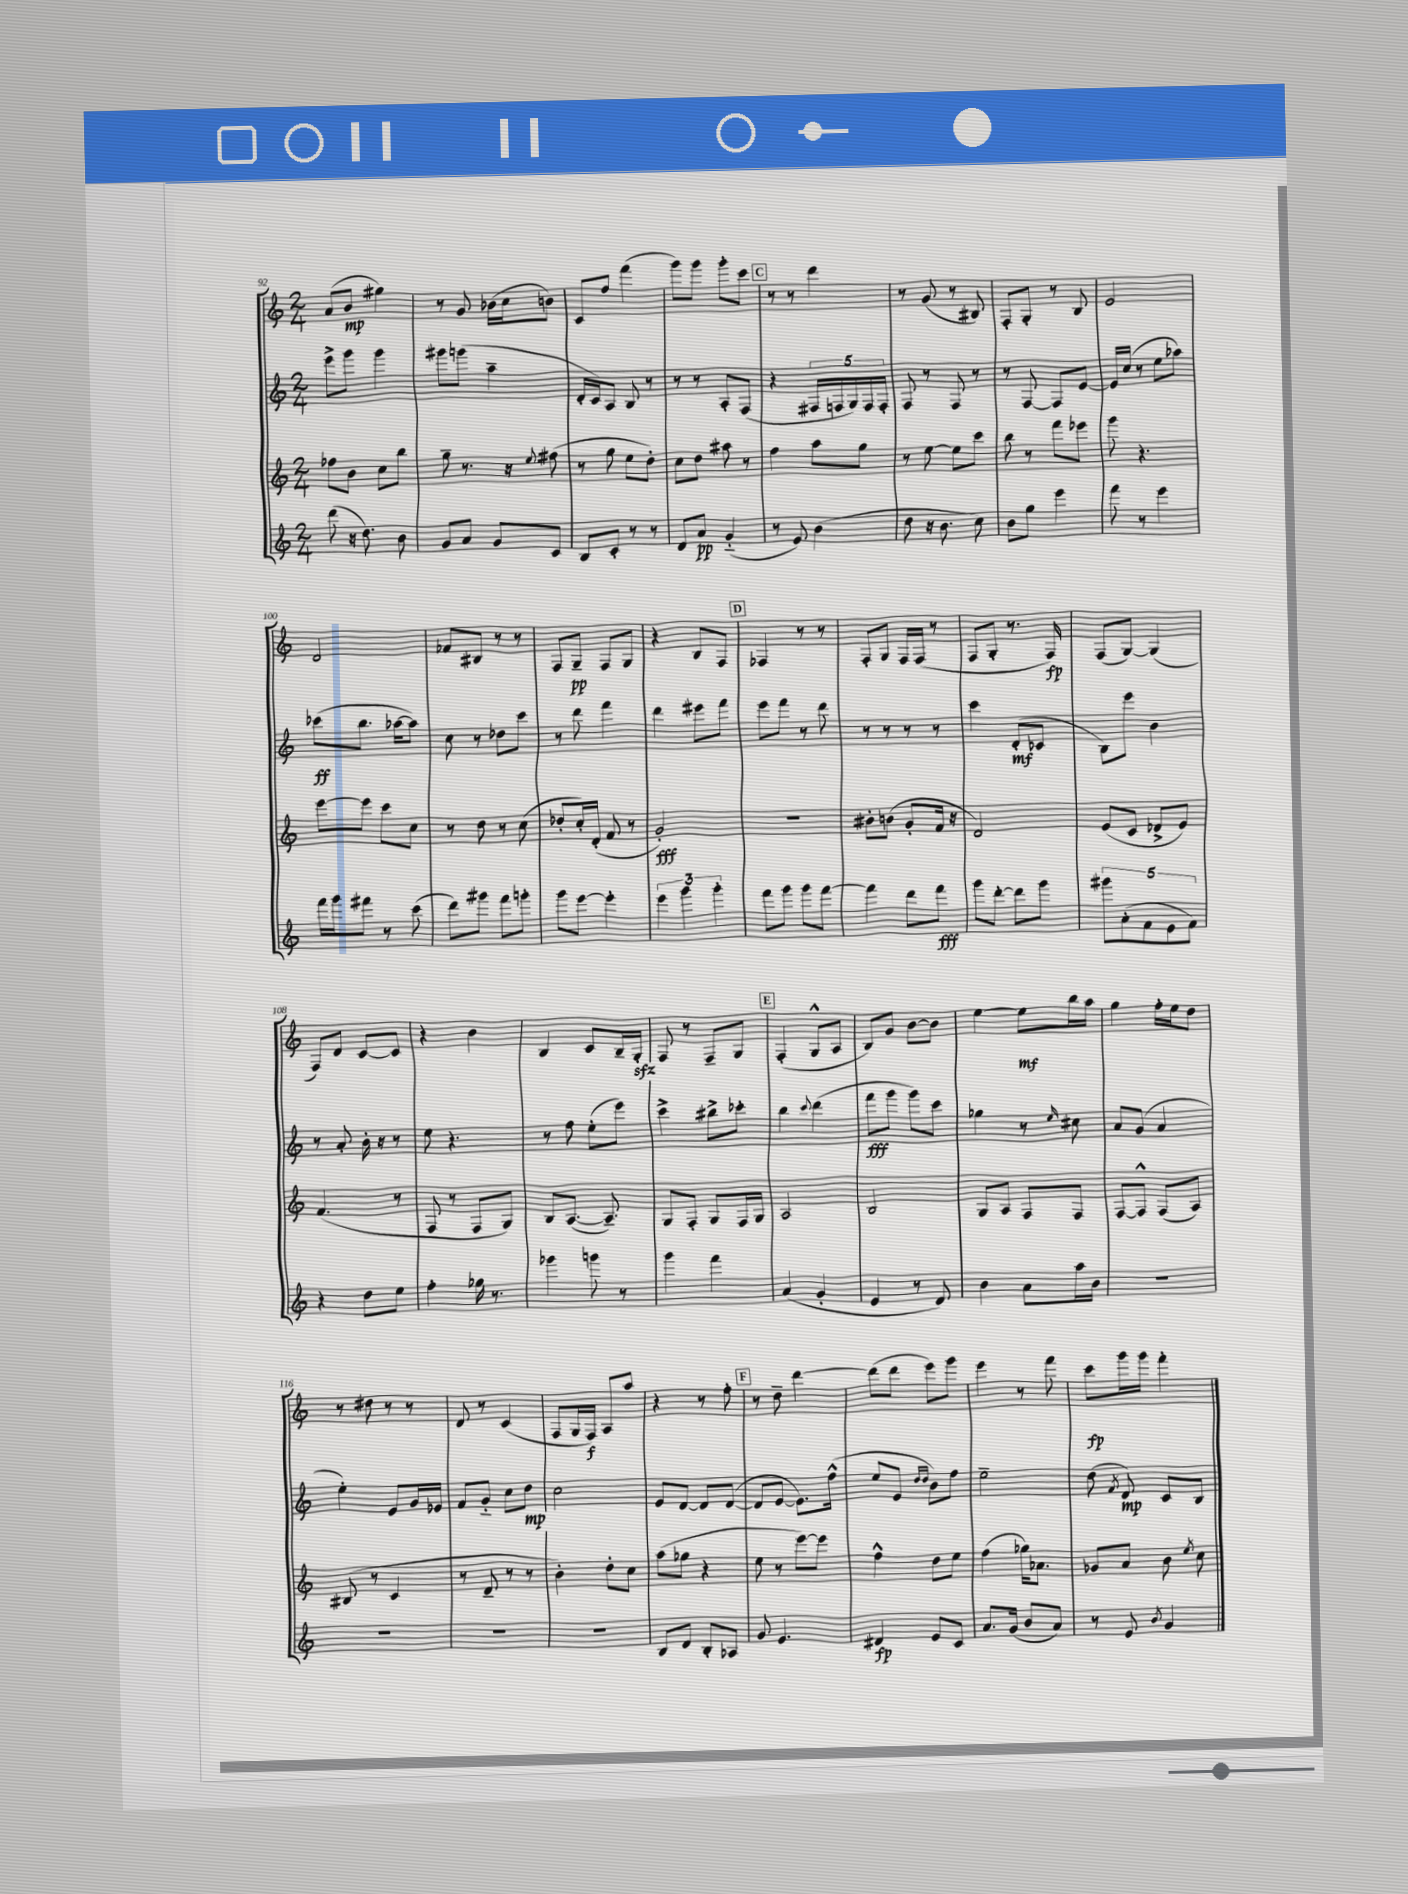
<<
\new StaffGroup <<
\new Staff = "s0" {
    \clef treble \key c \major \numericTimeSignature \time 2/4
    \autoBeamOff a'8[( b'8]\mp gis''4) |
    r8 g'8 bes'16[( c''16 b'8]) |
    c'8[ f''8] f'''4( |
    g'''8[) g'''8] g'''8[-. c'''8] |
    \mark \markup { \box "C" } r8 r8 d'''4 |
    r8 g'8( r8 bis8) |
    f8[-. g8]-. r8 b8 |
    e'2 |
    d'2 |
    fes'8[ bis8] r8 r8 |
    f8[ g8]--\pp f8[ g8] |
    r4 b8[ f8] |
    \mark \markup { \box "D" } fes4 r8 r8 |
    f8[-. g8] f16[ f16]( r8 |
    f8[ g8]-. r8. f16\fp) |
    f8[( g8]~) g4( |
    f8[) d'8] c'8[~ c'8] |
    r4 b'4 |
    b4 c'8[ b16-- g16]-.\sfz |
    f8 r8 f8[-- g8] |
    \mark \markup { \box "E" } f4-.( g8[-^ a8] |
    b8[) g'8] b'8[~ b'8] |
    e''4~ e''8[\mf b''16 a''16] |
    g''4 f''16[-. e''16 d''8] |
    r8 dis''8 r8 r8 |
    d'8 r8 c'4( |
    f8[ g16 f16]\f) a8[ a''8] |
    r4 r8 f''8-. |
    \mark \markup { \box "F" } r8 d''8-- d'''4~ |
    d'''8[( d'''8] e'''8[) g'''8] |
    e'''4 r8 f'''8 |
    c'''8[\fp g'''16 g'''16] f'''4-. \bar "|." |
}
\new Staff = "s1" {
    \clef treble \key c \major \numericTimeSignature \time 2/4
    \autoBeamOff e'''8[-> g'''8] g'''4 |
    gis'''8[ g'''8]( a''4-- |
    d'16[-. c'16) a8] b8 r8 |
    r8 r8 a8[-. f8]( |
    \mark \markup { \box "C" } r4 \tuplet 5/4 { fis16[ f16 g16) f16 f16]-. } |
    f8 r8 f8 r8 |
    r8 f8~ f8[ e'8]~ |
    e'16[ c''16]( r8 e''8[ aes''8]) |
    ces'''8[\ff( b''8.] aes''16[~ aes''8]) |
    c''8 r8 des''8[ c'''8] |
    r8 d'''8 f'''4 |
    d'''4 eis'''8[ f'''8] |
    \mark \markup { \box "D" } e'''8[ f'''8] r8 d'''8 |
    r8 r8 r8 r8 |
    c'''4 d'8[-.\mf( ces'8] |
    b8[) e'''8] b'4 |
    r8 a'8-. b'16-. r16 r8 |
    e''8 r4. |
    r8 f''8 e''8[-.( e'''8]) |
    c'''4-> bis''8[-> ces'''8]-. |
    \mark \markup { \box "E" } b''4 \appoggiatura { c'''8 } d'''4( |
    f'''8[\fff g'''8] g'''8[) c'''8] |
    ges''4 r8 \grace { e''16 } cis''8 |
    a'8[ g'8]( a'4 |
    e''4-.) e'8[ g'16 ees'16] |
    f'8[ g'8]-_ c''8[ d''8]\mp |
    c''2 |
    e'8[ d'8]~ d'8[ d'8]~( |
    \mark \markup { \box "F" } d'8[ e'8]~ e'8.[) f''16]-^( |
    e''8[ e'8] \grace { d''16[ d''16] } b'8[) f''8] |
    e''2-- |
    d''8( \acciaccatura { f'8 } d'8\mp) c'8[ b8] \bar "|." |
}
\new Staff = "s2" {
    \clef treble \key c \major \numericTimeSignature \time 2/4
    \autoBeamOff fes''8[ b'8] c''8[ b''8] |
    g''8-- r8. r16 \appoggiatura { e''8 } fis''8( |
    r8 g''8 e''8[ d''8]-.) |
    c''8[ d''8] ais''8 r8 |
    \mark \markup { \box "C" } f''4 a''8[ g''8] |
    r8 e''8~ e''8[ c'''8] |
    b''8 r8 f'''8[ ees'''8] |
    g'''8 r4. |
    e'''8[~ e'''8] c'''8[ c''8] |
    r8 d''8 r8 c''8( |
    des''8[-. c''16-.) d'16]-.( f'8 r8 |
    g'2-.\fff) |
    \mark \markup { \box "D" } R2 |
    bis'8[-. b'8]( g'8[-. f'16] r16 |
    d'2) |
    e'8[( c'8] des'8[-> e'8]) |
    f'4.( r8 |
    f8 r8 f8[ g8]) |
    b8[ a8.]~( a8.--) |
    g8[ f8]-. g8[ f16 g16] |
    \mark \markup { \box "E" } a2 |
    b2 |
    g8[ a8] f8[ f8] |
    f8[~ f8]-^ f8[( a8]) |
    bis8( r8 c'4 |
    r8 d'8-- r8 r8 |
    b'4-.) d''8[-. c''8] |
    a''8[( ges''8] r4 |
    \mark \markup { \box "F" } e''8 r8 e'''8[~) e'''8] |
    f''4-^ d''8[ e''8] |
    f''4( ges''16[) aes'8.] |
    ges'8[ a'8] b'8 \acciaccatura { e''8 } c''8 \bar "|." |
}
\new Staff = "s3" {
    \clef treble \key c \major \numericTimeSignature \time 2/4
    \autoBeamOff d'''8( r16 d''8.) b'8 |
    g'8[ a'8] g'8[ c'8] |
    b8[ c'8]-. r8 r8 |
    d'8[ a'8]\pp g'4-_( |
    \mark \markup { \box "C" } r8 e'8) b'4( |
    d''8 r16 b'8. c''8) |
    b'8[ g''8] e'''4 |
    f'''8 r8 e'''4 |
    f'''16[ g'''16 fis'''8] r8 c'''8( |
    d'''8[) gis'''8] f'''8[ g'''8]-. |
    g'''8[ e'''8]~ e'''4-. |
    \tuplet 3/2 { e'''4 g'''4 g'''4-. } |
    \mark \markup { \box "D" } f'''8[ g'''8] g'''8[ f'''8]~ |
    f'''4 d'''8[ f'''8]\fff |
    g'''8[ d'''8]~-. d'''8[ g'''8] |
    \tuplet 5/4 { gis'''8[ a'8-.( f'8 e'8 f'8]) } |
    r4 d''8[ e''8] |
    f''4-. ges''16 r8. |
    ges'''4 g'''8 r8 |
    g'''4 f'''4 |
    \mark \markup { \box "E" } a'4( g'4-. |
    e'4 r8 d'8) |
    b'4 a'8[ a''16 b'16] |
    R2 |
    R2 |
    R2 |
    R2 |
    b8[ d'8] b8[-. aes8] |
    \mark \markup { \box "F" } g'8 e'4. |
    dis'4\fp e'8[ c'8] |
    a'8.[ g'16]( b'8[ a'8]) |
    r8 e'8 \acciaccatura { b'8 } g'4 \bar "|." |
}
>>
>>
\layout { \context { \Score currentBarNumber = #92 } }
